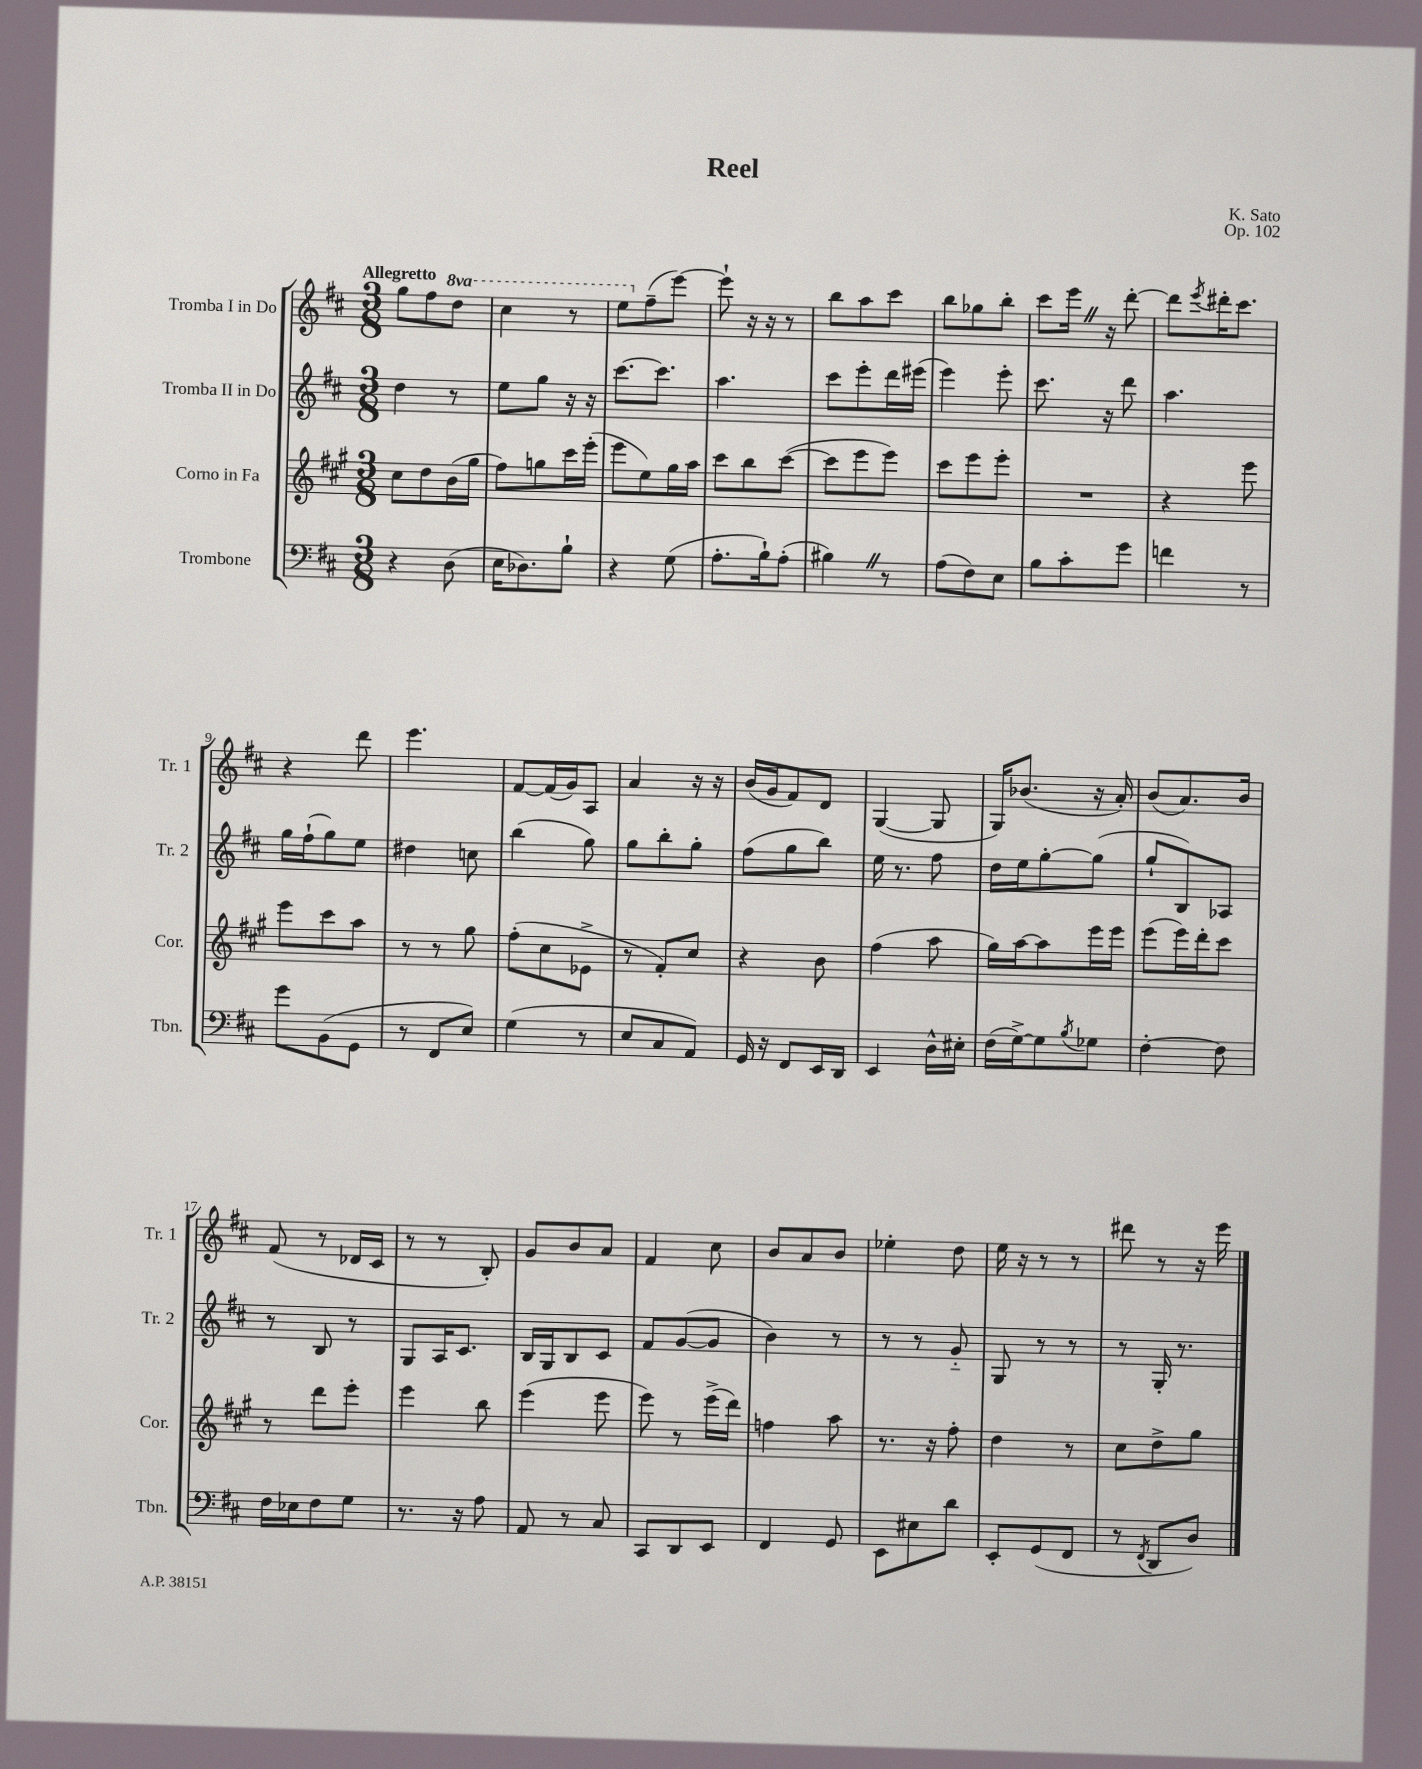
\header { title = "Reel" composer = "K. Sato" opus = "Op. 102" }
<<
\new StaffGroup <<
\new Staff = "s0" \with { instrumentName = "Tromba I in Do" shortInstrumentName = "Tr. 1" } {
    \clef treble \key d \major \numericTimeSignature \time 3/8 \set Staff.ottavationMarkups = #ottavation-simple-ordinals \tempo "Allegretto"
    g''8 fis''8 \ottava #1 d'''8 |
    cis'''4 r8 |
    e'''8 \ottava #0 fis''8--( e'''8~) |
    e'''8-! r16 r16 r8 |
    b''8 a''8 cis'''8 |
    b''8 ges''8 b''8-. |
    cis'''8 e'''16 \once \override BreathingSign.text = \markup { \musicglyph "scripts.caesura.straight" } \breathe r16 d'''8~-. |
    d'''8 \acciaccatura { e'''8 } dis'''16-. cis'''8. |
    r4 d'''8 |
    e'''4. |
    fis'8~ fis'16( g'16) a8 |
    a'4 r16 r16 |
    b'16( g'16 fis'8) d'8 |
    g4~( g8 |
    g16) bes'8.( r16 a'16-.) |
    b'8( a'8.) b'16 |
    fis'8( r8 des'16 cis'16 |
    r8 r8 b8-.) |
    g'8 b'8 a'8 |
    fis'4 cis''8 |
    b'8 a'8 b'8 |
    ees''4-. d''8 |
    e''16 r16 r8 r8 |
    dis'''8 r8 r16 e'''16 \bar "|." |
}
\new Staff = "s1" \with { instrumentName = "Tromba II in Do" shortInstrumentName = "Tr. 2" } {
    \clef treble \key d \major \numericTimeSignature \time 3/8
    d''4 r8 |
    e''8 g''8 r16 r16 |
    cis'''8.~ cis'''8. |
    a''4. |
    cis'''8 e'''8-. d'''16 eis'''16( |
    e'''4) e'''8-. |
    cis'''8. r16 d'''8 |
    a''4. |
    g''16 fis''16-!( g''8) e''8 |
    dis''4 c''8 |
    b''4( g''8) |
    g''8 b''8-. g''8-. |
    fis''8( g''8 b''8) |
    e''16 r8. fis''8 |
    d''16 e''16 g''8~-. g''8( |
    g''8-! b8) aes8 |
    r8 b8 r8 |
    g8 a16 cis'8. |
    b16 g16 b8 cis'8 |
    fis'8 g'8~( g'8 |
    b'4) r8 |
    r8 r8 g'8-_ |
    g8 r8 r8 |
    r8 g16-. r8. \bar "|." |
}
\new Staff = "s2" \with { instrumentName = "Corno in Fa" shortInstrumentName = "Cor." } {
    \clef treble \key a \major \numericTimeSignature \time 3/8
    cis''8 d''8 b'16( gis''16 |
    fis''8) g''8 cis'''16 e'''16-.( |
    e'''8 e''8) gis''16 a''16 |
    cis'''8 b''8 cis'''8~( |
    cis'''8 e'''8 e'''8) |
    cis'''8 e'''8 e'''8-. |
    R4. |
    r4 e'''8 |
    e'''8 cis'''8 a''8 |
    r8 r8 gis''8 |
    fis''8-.( cis''8 ees'8-> |
    r8 fis'8-.) cis''8 |
    r4 b'8 |
    fis''4( a''8 |
    gis''16) a''16~ a''8 e'''16 e'''16 |
    e'''8( e'''16) d'''16-. cis'''8 |
    r8 d'''8 e'''8-. |
    e'''4 b''8 |
    e'''4( e'''8 |
    e'''8) r8 e'''16->( d'''16) |
    f''4 a''8 |
    r8. r16 fis''8-. |
    d''4 r8 |
    cis''8 d''8-> gis''8 \bar "|." |
}
\new Staff = "s3" \with { instrumentName = "Trombone" shortInstrumentName = "Tbn." } {
    \clef bass \key d \major \numericTimeSignature \time 3/8
    r4 d8( |
    e16 des8.) b8-! |
    r4 g8( |
    a8.-. b16-!) a8-.( |
    bis4) \once \override BreathingSign.text = \markup { \musicglyph "scripts.caesura.straight" } \breathe r8 |
    a8( fis8) e8 |
    b8 cis'8-. g'8 |
    f'4 r8 |
    g'8 b,8( g,8 |
    r8 fis,8 e8) |
    g4( r8 |
    e8 cis8 a,8) |
    g,16 r16 fis,8 e,16 d,16 |
    e,4 d16-^ eis16-. |
    fis16( g16~->) g8 \acciaccatura { b8 } ges8 |
    fis4~-. fis8 |
    fis16 ees16 fis8 g8 |
    r8. r16 a8 |
    a,8 r8 cis8 |
    cis,8 d,8 e,8 |
    fis,4 g,8 |
    e,8 eis8 d'8 |
    e,8-. g,8( fis,8 |
    r8 \acciaccatura { fis,8 } d,8 d8) \bar "|." |
}
>>
>>
